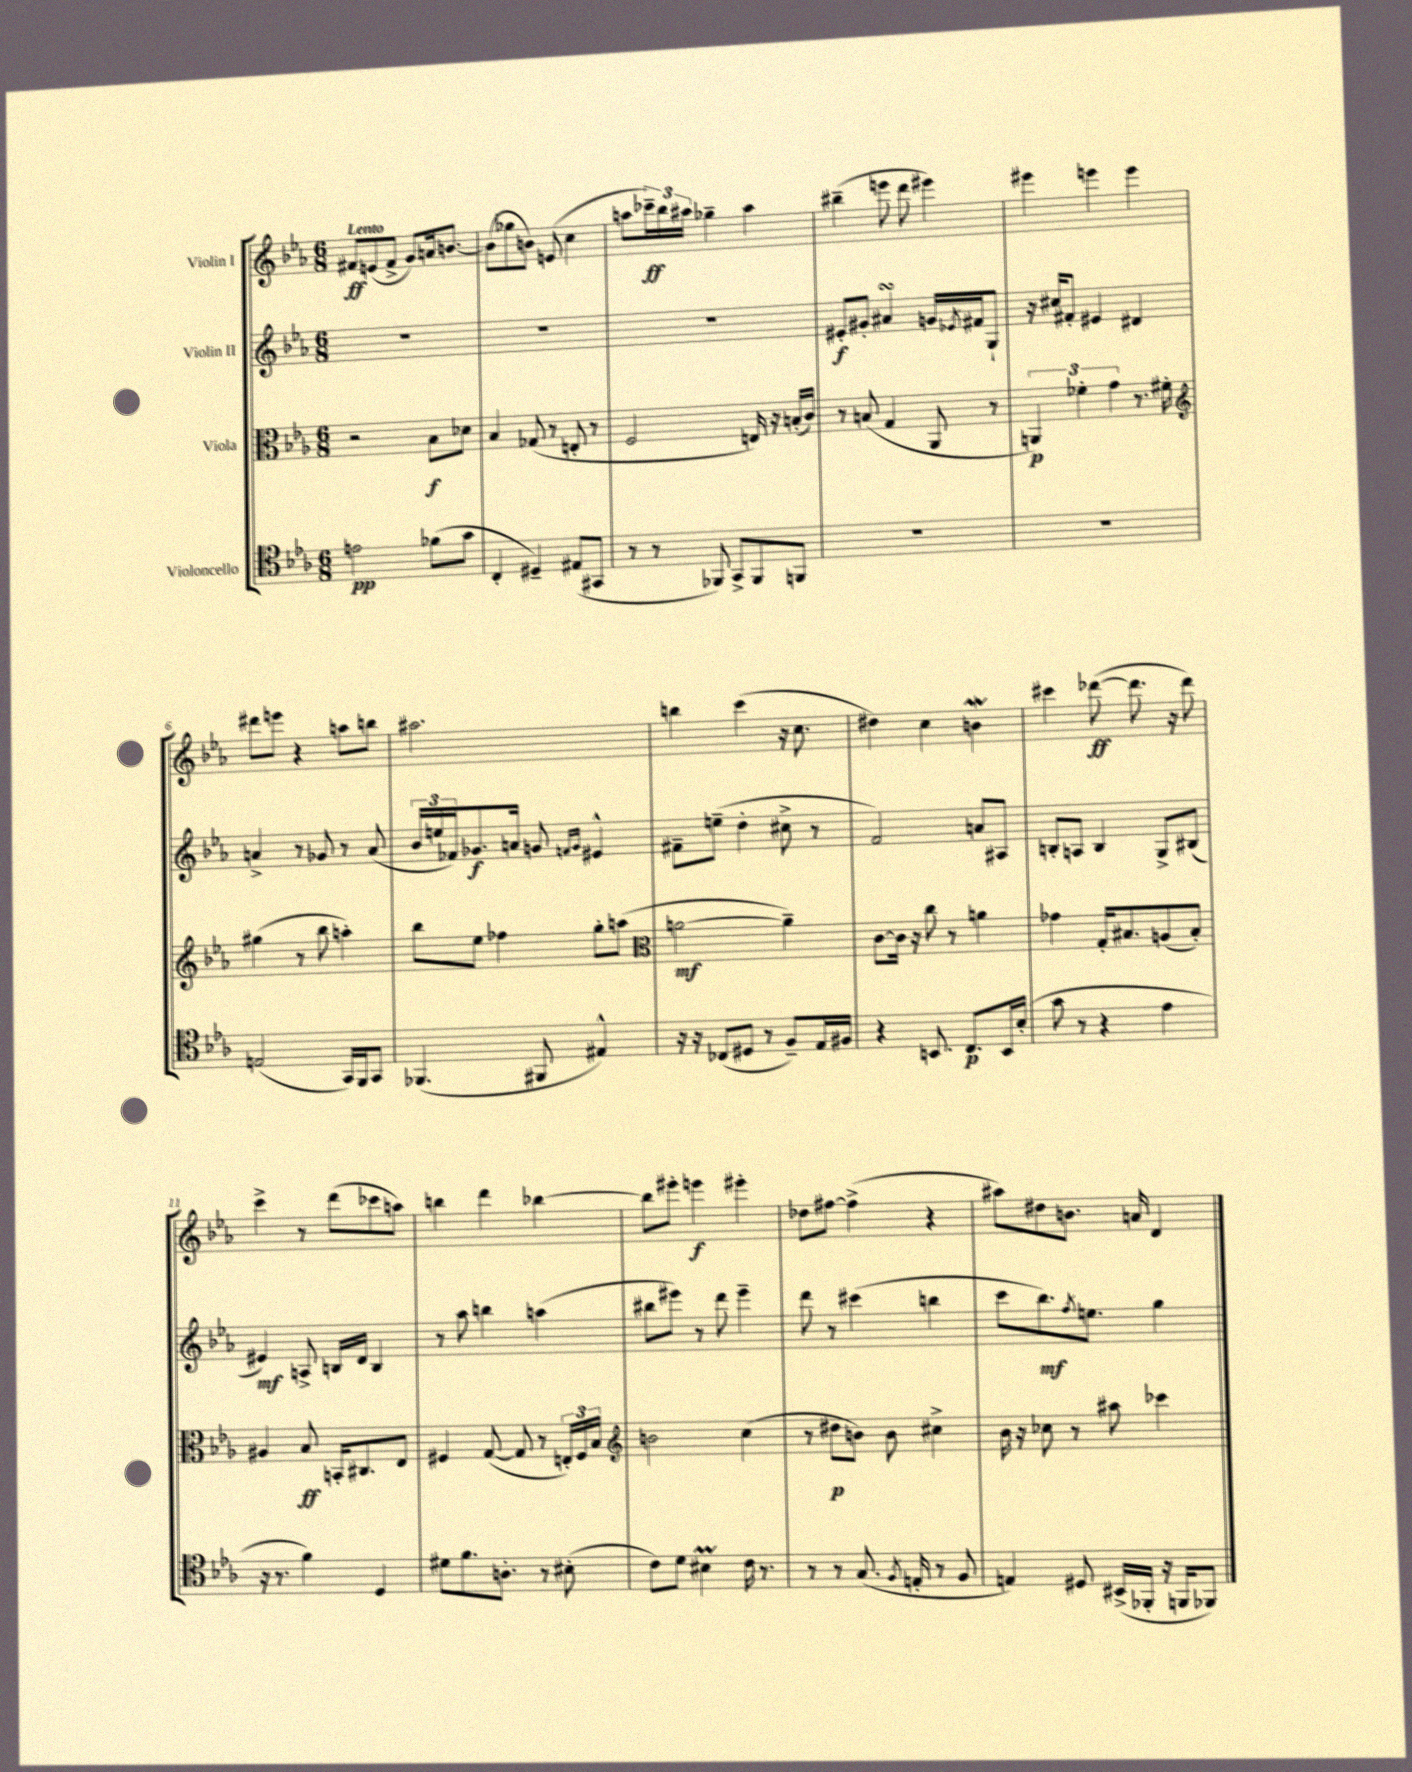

**kern	**kern	**kern	**kern
*staff4	*staff3	*staff2	*staff1
*clefC4	*clefC3	*clefG2	*clefG2
*k[b-e-a-]	*k[b-e-a-]	*k[b-e-a-]	*k[b-e-a-]
*M6/8	*M6/8	*M6/8	*M6/8
2e\	2r	2.r	8f#/L
.	.	.	(8e/
.	.	.	8f#^/J
.	.	.	8g/L)
(8f-\L	8B-\L	.	16a/k
.	.	.	[8.b/J
8g\J	8d-\J	.	.
=	=	=	=
4C'/	4B-/	2.r	(8b\]L
.	.	.	8gg-\
4D#~/)	(8G-/	.	8b\J)
.	8r	.	(8e/
(8E#/L	8E'/	.	4cc\
8GG#/J	8r	.	.
=	=	=	=
8r	2F/	2.r	8aa\L
8r	.	.	24ccc-~\L)
.	.	.	24bb-\
.	.	.	24aa#\JJ
8FF-/)	.	.	4gg-~\
8GG^/L	.	.	.
8FF-/	16E/)	.	4aa#\
.	16r	.	.
8FF/J	(16B'/LL	.	.
.	16c/JJ)	.	.
=	=	=	=
2.r	8r	8e#'/L	(4bb#~\
.	(8B/	8g#'/J	.
.	4G/	4a#/	8eee\
.	.	.	8ddd\
.	8AA-/	16g/LL	4eee#\)
.	.	8qe-/	.
.	.	16f#/J	.
.	8r	8G`/J	.
=	=	=	=
2.r	6AA/)	16r	4eee#\
.	.	16cc#/LK	.
.	.	8f#'/J	.
.	6f-'\	.	.
.	.	4e#/	4eee\
.	6g\	.	.
.	8.r	4d#/	4eee\
.	16f#'\	.	.
=	=	=	=
*	*clefG2	*	*
(2E/	(4gg#\	4a^/	8ddd#\L
.	.	.	8eee\J
.	8r	8r	4r
.	8bb-\	8g-/	.
16GG/LL)	4aa'\)	8r	8aa\L
16FF/J	.	.	.
8GG/J	.	(8a/	8bb\J
=	=	=	=
(4.FF-/	8bb-\L	24b-/LL	2.aa#\
.	.	24ee/	.
.	.	24f-/J)	.
.	8ee-\J	8.g-/	.
.	4ff-\	.	.
.	.	16a/Jk	.
8FF#/	.	8g/	.
.	.	16qqf/LL	.
.	.	16qqg/JJ	.
4E#^^/)	8gg'\L	4e#^^/	.
.	(8aa\J	.	.
=	=	=	=
*	*clefC3	*	*
16r	[2a\	8f#~\L	4bb\
16r	.	.	.
(8C-/L	.	(8ee~\J	.
8D#/J	.	4dd'\	(4ccc\
8r	.	.	.
8F~/L)	4a~\])	8cc#^\	16r
.	.	.	8.cc\
16E-/L	.	8r	.
16F#/JJ	.	.	.
=	=	=	=
4r	[8c\L	2f/)	4dd#\)
.	16c\]Jk	.	.
.	16r	.	.
8.BB/	8cc\	.	4cc\
.	8r	.	.
8.C/L	.	.	.
.	4a\	8a/L	4b\
16BB/L	.	8A#/J	.
(16B-'/JJ	.	.	.
=	=	=	=
8g\	4g-\	8B'/L	4ccc#\
8r	.	8A/J	.
4r	16G'/LK	4B/	([8ddd-\
.	8.B#/	.	.
.	.	.	8.ddd-\]
4e-\	(8A/	8G^/L	.
.	.	.	16r
.	8B#'/J)	(8B#/J	8ddd-\)
=	=	=	=
16r	4A#/	4e#/)	4ccc^\
8.r	.	.	.
4f\)	8B-/	8A^/	8r
.	16BB'/LK	16B/LL	(8ddd\L
.	8.C#/	16d/JJ	.
4D/	.	4B/	8ccc-\
.	8E-/J	.	8aa\J)
=	=	=	=
8d#\L	4F#/	8r	4bb\
8.f\	.	8aa-\	.
.	([8G/	4bb\	4ddd\
8.A'\J	.	.	.
.	8G/]	.	.
8r	8r	(4aa\	[4bb-\
(8B#'\	24E'/LL)	.	.
.	24F#/	.	.
.	24B-/JJ	.	.
=	=	=	=
*	*clefG2	*	*
8c\L)	2b\	8bb#\L	8bb-\]L
8d\J	.	8eee#\J)	8eee#'\J
4B#\	.	8r	4eee\
.	.	8ddd\	.
16c\	(4cc\	4eee#~\	4eee#'\
8.r	.	.	.
=	=	=	=
8r	8r	8ddd\	8dd-\L
8r	8dd#\L	8r	[8ff#\J
(8.G/	8b\J)	(4ccc#\	(4ff#^\]
.	8b\	.	.
8qF/	.	.	.
16E'/	.	.	.
8r	4cc#^\	4bb\	4r
8F/	.	.	.
=	=	=	=
4E/)	16b-\	8ccc\L	8aa#\L)
.	16r	.	.
.	8cc-\	8.bb-\)	8dd#\
8D#/	8r	.	8.b\J
.	.	8qff/	.
.	.	8.ee\J	.
(16BB#^/LL	8aa#\	.	.
16FF-'/JJ	.	.	16a/
16r	4ccc-\	4gg\	4d/
16FF/LK	.	.	.
8FF-/J)	.	.	.
==	==	==	==
*-	*-	*-	*-
